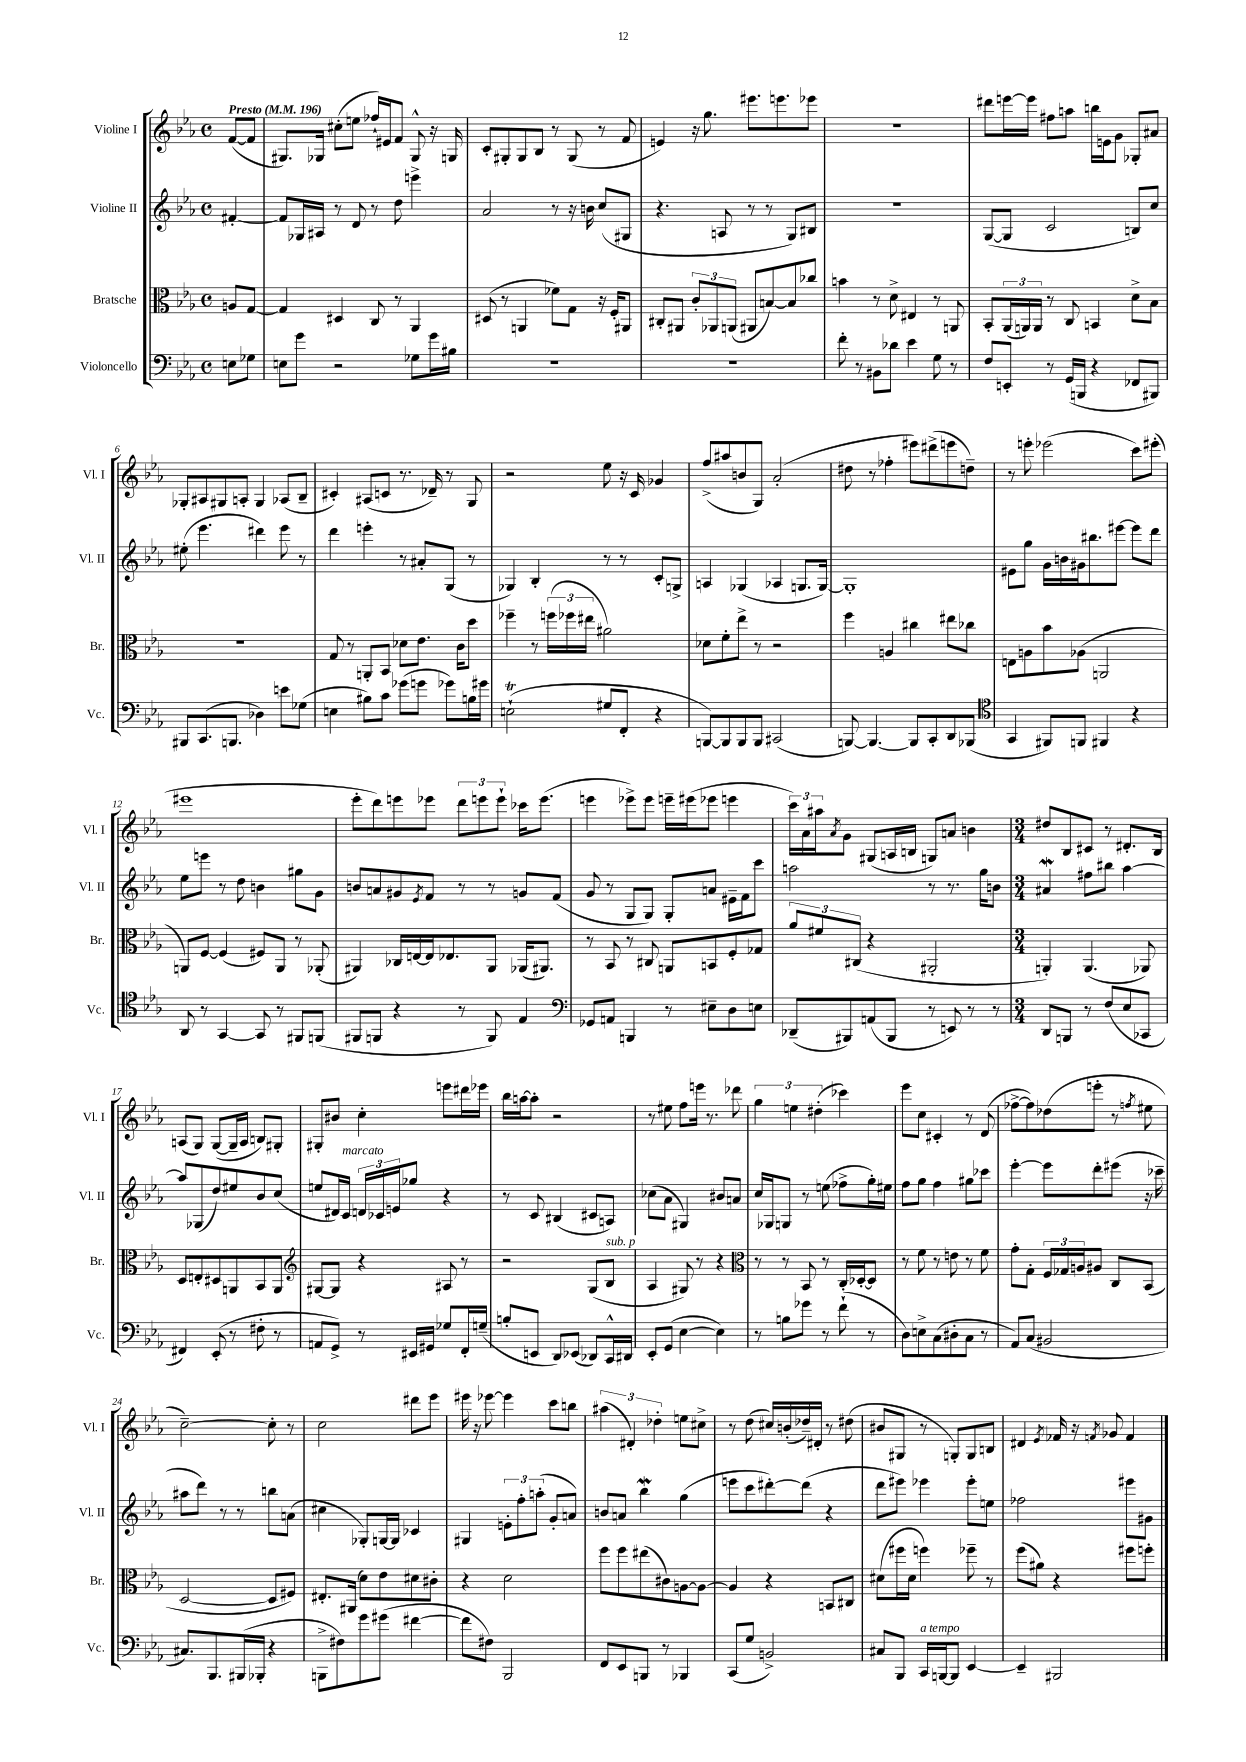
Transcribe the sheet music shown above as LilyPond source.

<<
\new StaffGroup <<
\new Staff = "s0" \with { instrumentName = "Violine I" shortInstrumentName = "Vl. I" } {
    \clef treble \key ees \major \defaultTimeSignature \time 4/4 \partial 4 \tempo "Presto" 4 = 196
    f'8~( f'8 |
    gis8.) ges16 cis''8-.( e''8 fes''16-!) eis'16 f'8 ges8-^ r16 g16 |
    c'8-. gis8-. gis8 bes8 r8 gis8( r8 f'8 |
    e'4) r16 g''8. eis'''8. e'''8. ees'''8 |
    R1 |
    dis'''8 e'''16~ e'''16 fis''8 a''8 b''16 e'16 g'8 ges8-. ais'8 |
    ges8-. ais8 gis8 a8-. gis4 aes8( bes8-- |
    cis'4-.) ais8( c'8 r8. des'16--) r8 g8 |
    r2 ees''8 r16 c'16 ges'4 |
    f''8->( ais''8 b'8 g8) aes'2-.( |
    dis''8 r8 fes''4-. eis'''8) dis'''8->( e'''8 d''8--) |
    r8 e'''8-. ees'''2( c'''8) eis'''8-.( |
    eis'''1 |
    ees'''8-. d'''8) e'''8 ees'''8 \tuplet 3/2 { d'''8 e'''8 e'''8-! } ces'''16 e'''8.( |
    e'''4 ees'''8->) ees'''8 e'''16-- eis'''16( ees'''8 e'''4 |
    \tuplet 3/2 { c'''16) aes'16 ais''16 } \acciaccatura { aes'8 } g'8 gis8( a16 b16 g8) a'8 b'4 |
    \numericTimeSignature \time 3/4 dis''8 bes8 cis'8 r8 dis'8.-. bes16 |
    a8( g8) g8~( g16-- a16 b8) gis8-. |
    gis8-. bis'8 c''4-. e'''8 dis'''16 ees'''16 |
    bes''16 a''16~ a''8-. r2 |
    r8 eis''8 f''8 e'''16 r8. des'''8 |
    \tuplet 3/2 { g''4 e''4 dis''4-.( } ces'''4) |
    ees'''8 c''8 cis'4-. r8 d'8( |
    fes''8~-> fes''8) des''8( e'''8-. r8 \acciaccatura { f''8 } eis''8 |
    c''2~--) c''8-. r8 |
    c''2 dis'''8 ees'''8 |
    eis'''16 r16 ees'''8~ ees'''4 c'''8 b''8 |
    \tuplet 3/2 { ais''4( dis'4-.) des''4-. } e''8 cis''8-> |
    r8 d''8( cis''16) b'16-.( des''16--) dis'16-. r8 dis''8( |
    bis'8 gis8 r8 g8-.) g8 b8 |
    dis'4 \acciaccatura { ees'8 } fes'16 r16 \acciaccatura { f'8 } ges'8 f'4 \bar "|." |
}
\new Staff = "s1" \with { instrumentName = "Violine II" shortInstrumentName = "Vl. II" } {
    \clef treble \key ees \major \defaultTimeSignature \time 4/4 \partial 4
    fis'4~-. |
    fis'8 ges16 ais16 r8 d'8 r8 d''8 e'''4-> |
    aes'2 r8 r16 b'16 c''8( gis8 |
    r4. a8 r8 r8 g8) bis8 |
    R1 |
    g8~( g8 c'2 b8) c''8 |
    eis''8-.( ees'''4. dis'''4) ees'''8 r8 |
    d'''4 e'''4-. r8 ais'8-. g8( r8 |
    ges4) bes4-. r8 r8 c'8-. g8-> |
    a4 ges4( aes4 g8. g16~) |
    g1-. |
    eis'8 g''8 g'16 b'16 gis'16 bis''8. eis'''8~ eis'''8 d'''8 |
    ees''8 e'''8 r8 d''8 b'4 gis''8 g'8 |
    b'8 a'8 gis'8 \acciaccatura { ees'8 } f'8 r8 r8 g'8 f'8( |
    g'8 r8 g8 g8) g8-. a'8 eis'16-- f'16 c'''8 |
    a''2 r8 r8. g''16 b'8 |
    \numericTimeSignature \time 3/4 ais'4\mordent fis''8 bis''8 aes''4~ |
    aes''8 ges8( d''8) eis''8 bes'8 c''8( |
    e''8 dis'16) c'16^\markup { \italic "marcato" } \tuplet 3/2 { d'16 ces'16 e'16 } ges''8 r4 |
    r8 c'8 bis4( cis'8 a8) |
    ces''8( aes'8 gis4) bis'8 a'8 |
    c''16 ges16 g8 r8 e''8( fes''8-> g''16-.) eis''16 |
    f''8 g''8 f''4 gis''8 ces'''8 |
    ees'''4~-. ees'''8 d'''8-. eis'''8( r16 ces'''16-- |
    ais''8 d'''8) r8 r8 b''8 a'8( |
    cis''4 ges8-.) g16~ g16 ces'4 |
    gis4 \tuplet 3/2 { e'8-. f''8-. a''8-.( } g'8-. a'8) |
    b'8 a'8 bes''4\mordent g''4( |
    e'''8 c'''8 dis'''8~-.) dis'''8( r4 |
    d'''8 eis'''8) ees'''4 ees'''8-. e''8 |
    fes''2 eis'''8 gis'8 \bar "|." |
}
\new Staff = "s2" \with { instrumentName = "Bratsche" shortInstrumentName = "Br." } {
    \clef alto \key ees \major \defaultTimeSignature \time 4/4 \partial 4
    a8 g8~ |
    g4 dis4 c8 r8 aes,4 |
    dis8( r8 a,4 fes'8) g8 r16 f16-. ais,8 |
    cis8-. ais,8 \tuplet 3/2 { c'8-. aes,8 a,8( } ais,8 b8~) b8 ces''8 |
    b'4 r8 d'8-> eis4 r8 a,8 |
    bes,8-. \tuplet 3/2 { aes,16( a,16) a,16 } r8 c8 b,4 d'8-> bes8 |
    r1 |
    g8 r8 a,8-. bes,8 des'8 ees'8. c'16 d''8 |
    fes''4-- r8 \tuplet 3/2 { f''16( fes''16 eis''16 } ais'2) |
    des'8 f'8-. ees''8-> r8 r2 |
    f''4 a4 cis''4 eis''8 ces''8 |
    e8 a8 bes'8 aes8( a,2 |
    a,8) f8~ f4( fis8) a,8 r8 aes,8-.( |
    ais,4) ces16 e16~ e16 ees8. ais,8 aes,16( ais,8.) |
    r8 bes,8 r8 cis8 a,8 b,8 f8-. ges8 |
    \tuplet 3/2 { aes'8 fis'8 cis8( } r4 ais,2-. |
    \numericTimeSignature \time 3/4 a,4-.) a,4.( aes,8) |
    d8 e8-. dis8 a,8 bes,8 a,8 |
    \clef treble gis8~ gis8 r4 ais8 r8 |
    r2 g8( bes8^\markup { \italic "sub. p" } |
    aes4 gis8) r8 r4 |
    \clef alto r8 r8 bes,8 r8 c16-. des16~-. des8 |
    r8 f'8 r8 e'8 r8 f'8 |
    g'8-. g8-. \tuplet 3/2 { f16 ges16 a16 } ais8 c8 bes,8( |
    d2~ d8 fis8) |
    eis8.-. ais,16( d'8) ees'8 dis'8 cis'8-. |
    r4 d'2 |
    f''8 f''8 eis''8( cis'8) a8~ a8~ |
    a4 r4 b,8 cis8 |
    dis'8( fis''16 dis'16 f''4) fes''8-- r8 |
    f''8( ais'8) r4 fis''8 f''8-. \bar "|." |
}
\new Staff = "s3" \with { instrumentName = "Violoncello" shortInstrumentName = "Vc." } {
    \clef bass \key ees \major \defaultTimeSignature \time 4/4 \partial 4
    e8 ges8 |
    e8 g'8 r2 ges8 g'16 bis16 |
    R1 |
    R1 |
    f'8-. r8 bis,8 des'8 ees'4 g8 r8 |
    f8 e,8-. r8 g,16( b,,16 r4 fes,8 bis,,8) |
    bis,,8 c,8.( b,,8. des4) e'8 ges8( |
    e4 bis8) c'8 ges'8( g'8 ges'8) b16 gis'16 |
    e2-!\trill( gis8 f,8-. r4 |
    b,,8~) b,,8 b,,8 b,,8 cis,2( |
    b,,8~) b,,4.~ b,,8 c,8-. d,8 bes,,8( |
    \clef tenor g,4 fis,8) f,8 fis,4 r4 |
    aes,8 r8 g,4~ g,8 r8 fis,8 f,8( |
    fis,8 f,8 r4 r8 f,8) ees4 |
    \clef bass ges,8 a,8 b,,4 r8 eis8-- d8 e8 |
    des,8--( bis,,8) a,8( bis,,8 r8 e,8) r8 r8 |
    \numericTimeSignature \time 3/4 d,8 b,,8 r8 f8( ees8 ces,8 |
    fis,4) ees,8-.( r8 fis8-. r8 |
    a,8 g,8->) r8 eis,16 gis,16 ges8 f,16-. g16--( |
    b8-. e,8 d,8) ees,8( des,8) c,16-^ dis,16 |
    ees,8-. g,8( ees4~ ees4) |
    r8 b8 ges'8 r8 f'8-!( r8 |
    d8) e8-> c8( dis8-. c8 r8 |
    aes,8) c8( bis,2 |
    cis8.) bes,,8. bis,,16( bes,,16-. r4 |
    b,,8-> fis8) g'8 gis'8( fis'4~ |
    fis'8 fis8) bes,,2 |
    f,8 ees,8 b,,8 r8 bes,,4 |
    c,8( g8 b,2->) |
    cis8 bes,,8 c,16^\markup { \italic "a tempo" } b,,16~ b,,8 ees,4~ |
    ees,4-- bis,,2 \bar "|." |
}
>>
>>
